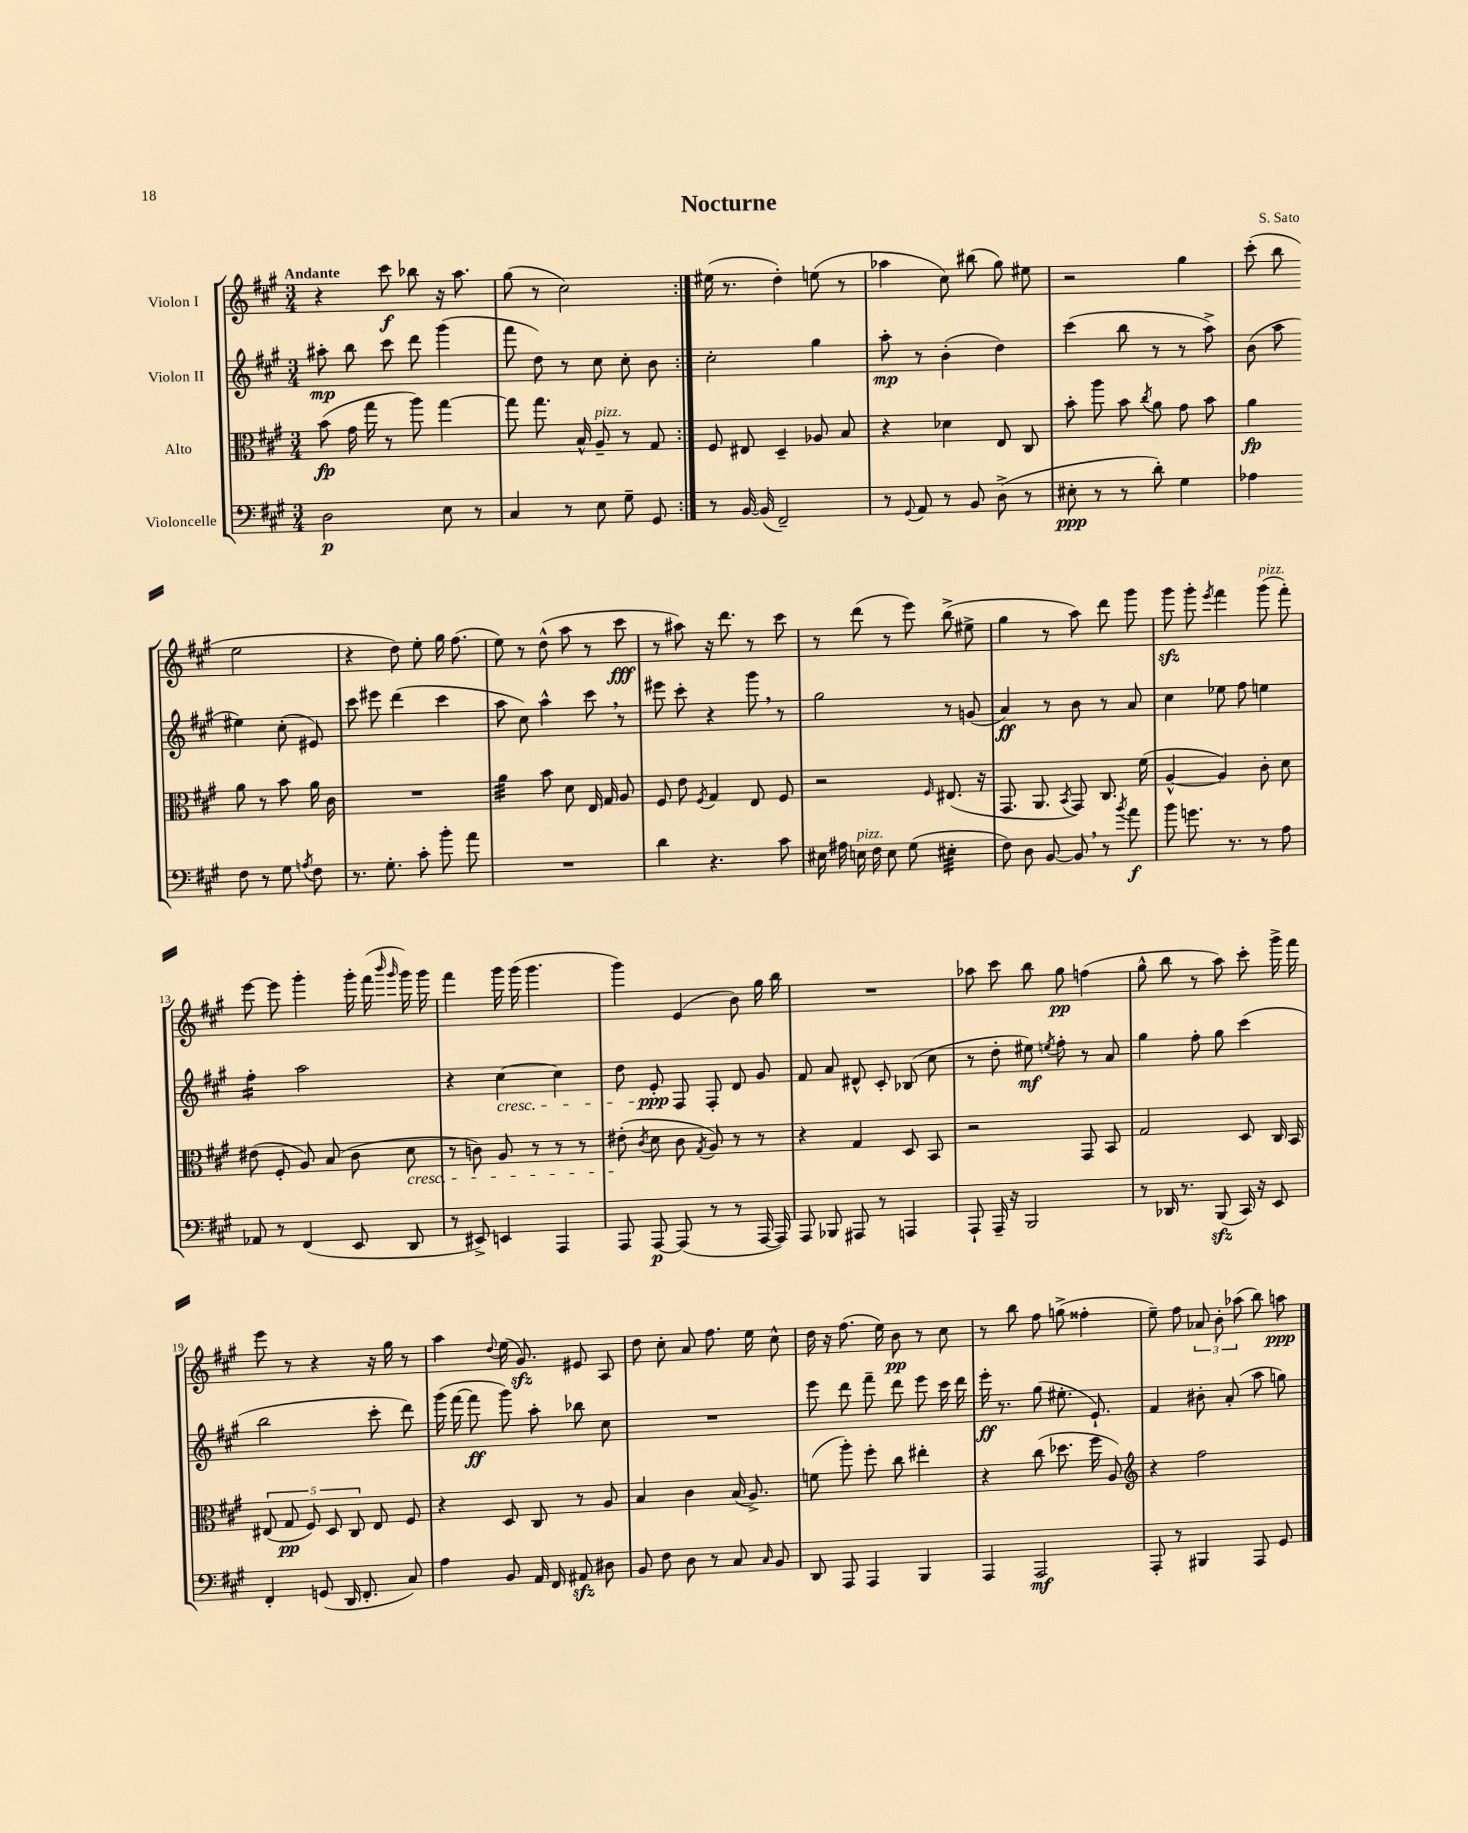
\header { title = "Nocturne" composer = "S. Sato" }
<<
\new StaffGroup <<
\new Staff = "s0" \with { instrumentName = "Violon I" } {
    \clef treble \key a \major \numericTimeSignature \time 3/4 \tempo "Andante"
    \autoBeamOff \repeat volta 2 { r4 cis'''8\f bes''8 r16 a''8. |
    gis''8( r8 cis''2) | }
    eis''16( r8. d''4-.) e''8( r8 |
    aes''4 cis''8) bis''8( gis''8) eis''8 |
    r2 gis''4 |
    cis'''8-.( b''8 e''2 |
    r4 d''8) e''8-. gis''16 fis''8.( |
    e''8) r8 d''8-^( a''8 r8 cis'''8\fff |
    r8 ais''8) r16 d'''8. r8 cis'''8 |
    r8 d'''8( r8 e'''8) b''8->( eis''8-> |
    gis''4 r8 a''8) d'''8 gis'''8 |
    gis'''8\sfz gis'''8-. \acciaccatura { e'''8 } fis'''4 gis'''8^\markup { \italic "pizz." }( fis'''8-.) |
    e'''8~ e'''8 gis'''4-. gis'''16-. fis'''16( \grace { b'''16 gis'''16 } gis'''16) gis'''16 |
    fis'''4 gis'''16 gis'''16( gis'''4. |
    gis'''4) e'4( b'8) gis''16 b''16 |
    R2. |
    aes''8 cis'''8 b''8 gis''8\pp f''4( |
    gis''8-^ b''8 r8 a''8) cis'''8-. gis'''16-> fis'''16 |
    e'''8 r8 r4 r16 gis''16 r8 |
    a''4 \appoggiatura { d''8 } e''16( gis'8.\sfz) eis'8 a8 |
    d''8 cis''8-. a'8 fis''8. e''16 cis''8-^ |
    d''16 r16 fis''8.( e''16) b'8\pp r8 cis''8 |
    r8 b''8 fis''8 g''8->( fisis''4-. |
    e''8--) fis''8 \tuplet 3/2 { aes'8 b'8-. aes''8( } b''8) a''8\ppp \bar "|." |
}
\new Staff = "s1" \with { instrumentName = "Violon II" } {
    \clef treble \key a \major \numericTimeSignature \time 3/4
    \autoBeamOff \repeat volta 2 { ais''8-.\mp b''8 cis'''8 d'''8 gis'''4( |
    fis'''8 d''8) r8 cis''8 cis''8-. b'8 | }
    cis''2-. gis''4 |
    a''8-.\mp r8 b'4-.( d''4) |
    cis'''4( b''8 r8 r8 a''8->) |
    b'8( a''8 eis''4) cis''8-.( eis'8) |
    cis'''8 eis'''8 d'''4( cis'''4 |
    a''8 cis''8) a''4-^ cis'''8 \breathe r8 |
    eis'''8 cis'''8-. r4 gis'''8 \breathe r8 |
    gis''2 r8 g'8( |
    a'4\ff) r8 b'8 r8 a'8 |
    cis''4 ees''8 fis''8 e''4 |
    fis''4:16-. a''2 |
    r4 cis''4~\cresc cis''4 |
    d''8 e'8-.\ppp\! fis8 fis8-. d'8 gis'8 |
    fis'8 a'8 dis'8-^ cis'8-. bes8( cis''8 |
    r8 d''8-. eis''8\mf) \acciaccatura { e''8 } fis''8-. r8 a'8 |
    gis''4 fis''8-. gis''8 cis'''4( |
    b''2 cis'''8-. d'''8) |
    gis'''16( fis'''16~ fis'''8\ff gis'''8) a''8-. bes''8 cis''8 |
    R2. |
    e'''8 d'''8 fis'''8-- d'''8 e'''8 cis'''16 d'''16 |
    e'''16-.\ff r8. gis''8( eis''8.-. e'8.-!) |
    fis'4 bis'8-. a'8-.( a''8 g''8) \bar "|." |
}
\new Staff = "s2" \with { instrumentName = "Alto" } {
    \clef alto \key a \major \numericTimeSignature \time 3/4
    \autoBeamOff \repeat volta 2 { b'8\fp( gis'16 gis''16 r8 a''8) gis''4~ |
    gis''8 gis''8. b16-^ a8--^\markup { \italic "pizz." } r8 gis8 | }
    fis8 eis8 d4-- aes8 b8 |
    r4 des'4 e8 cis8 |
    b'8-. a''8 b'8 \acciaccatura { cis''8 } a'8 gis'8 b'8 |
    a'4\fp a'8 r8 b'8 a'16 cis'16 |
    R2. |
    a'4:32 b'8 d'8 e16 gis16 a8 |
    fis8 e'8 \acciaccatura { fis8 } gis4 e8 fis8 |
    r2 \grace { fis16 } eis8.( r16 |
    gis,8. a,8. \acciaccatura { b,8 } gis,8) cis8. fis'16( |
    a4~-^ a4) cis'8-. d'8 |
    eis'8( fis8-. a8) b8( cis'8 d'8\cresc |
    r8 c'8) a8 r8 r8 r8 |
    eis'8-.\!( \acciaccatura { cis'8 } d'8 cis'8 \acciaccatura { gis8 } a8) r8 r8 |
    r4 gis4 d8 b,8 |
    r2 gis,8 b,8 |
    gis2 d8 cis16 b,16 |
    \tuplet 5/4 { eis8( gis8\pp fis8) d8 cis8 } eis8 fis8 |
    r4 d8 cis8 r8 a8 |
    b4 cis'4 b16( a8.->) |
    f'8( a''8-.) fis''8-. cis''8 eis''4-. |
    r4 cis''8( des''8. fis''16 a8) |
    \clef treble r4 fis''2 \bar "|." |
}
\new Staff = "s3" \with { instrumentName = "Violoncelle" } {
    \clef bass \key a \major \numericTimeSignature \time 3/4
    \autoBeamOff \repeat volta 2 { d2\p e8 r8 |
    cis4 r8 e8 gis8-- gis,8 | }
    r8 b,16~ b,16( fis,2--) |
    r8 \appoggiatura { gis,8 } a,8 r8 b,8 d8->( r8 |
    eis8-.\ppp r8 r8 d'8-.) gis4 |
    aes4 fis8 r8 gis8 \acciaccatura { a8 } fis8 |
    r8. gis8.-. cis'8-. b'8-. a'8 |
    R2. |
    d'4 r4. cis'8 |
    eis16 ais16 e16^\markup { \italic "pizz." } fis16 e8 gis8( eis4:32-. |
    fis8) d8 b,8~ b,8 \breathe r8 \acciaccatura { b'8 } a'8\f |
    b'8 g'8. r8. r8 a8 |
    aes,8 r8 fis,4( e,8 d,8 |
    r8 eis,8->) e,4 a,,4 |
    a,,8 a,,8~\p a,,8( r8 r8 a,,16~ a,,16) |
    a,,8 bes,,8 ais,,8 r8 a,,4 |
    a,,8-! a,,16-- r16 b,,2 |
    r8 des,16 r8. b,,8\sfz( cis,16) r16 e,8 |
    fis,4-. g,8( d,16 fis,8.-. cis8) |
    a4 b,8 a,16 fis,16 ais,8\sfz dis8 |
    b,8 fis8 d8 r8 cis8 \grace { cis16 } b,8 |
    d,8 a,,8 a,,4 b,,4 |
    a,,4 a,,2\mf |
    a,,8-. r8 bis,,4 a,,8 gis,8 \bar "|." |
}
>>
>>
